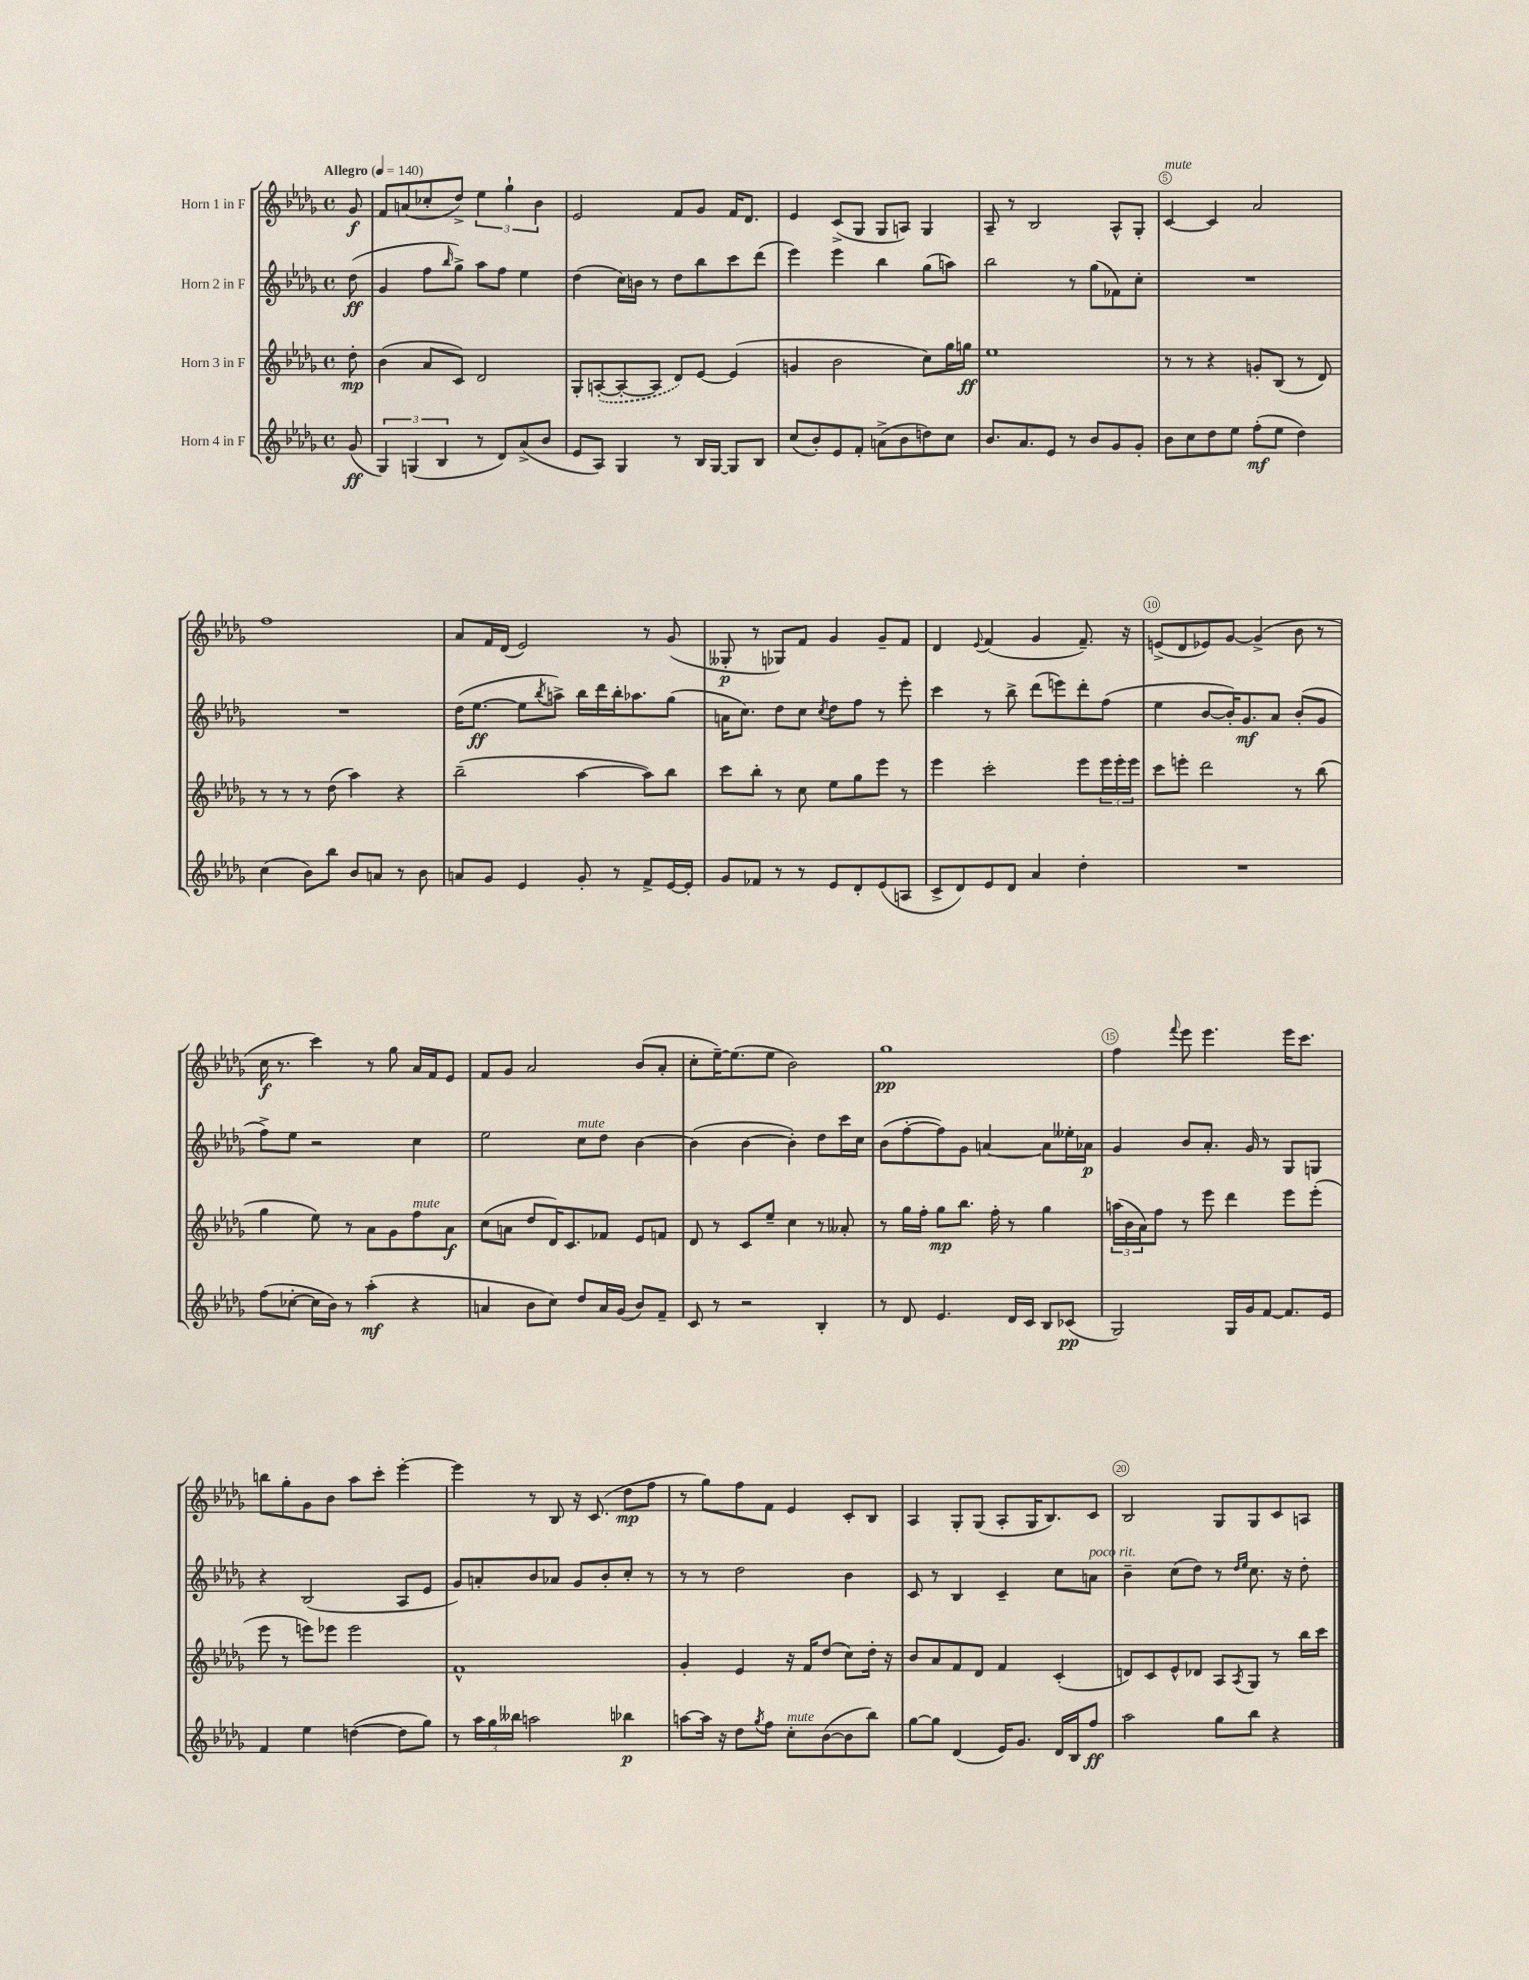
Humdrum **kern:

**kern	**kern	**kern	**kern
*staff4	*staff3	*staff2	*staff1
*clefG2	*clefG2	*clefG2	*clefG2
*k[b-e-a-d-g-]	*k[b-e-a-d-g-]	*k[b-e-a-d-g-]	*k[b-e-a-d-g-]
*M4/4	*M4/4	*M4/4	*M4/4
*met(c)	*met(c)	*met(c)	*met(c)
*MM140	*MM140	*MM140	*MM140
(8g-/	8dd-'\	(8dd-\	8g-/
=	=	=	=
6G-/)	(4b-\	4g-/	8f/L
.	.	.	(8a/
(6G/	.	.	.
.	8a-/L	8ff\L	8cc-'/
6B-/	.	.	.
.	.	16qqbb-/	.
.	8c/J)	8gg-^\J)	8dd-^/J)
8r	2d-/	8aa-\L	6ee-\
8d-/L)	.	8ff\J	.
.	.	.	6gg-`\
(8a-^/	.	4ee-\	.
.	.	.	6b-\
8b-/J	.	.	.
=	=	=	=
8e-/L	8G-'/L	(4dd-\	2e-/
8A-/J)	([8A'/	.	.
4G-/	8A'/_	16cc\LL)	.
.	.	16b\JJ	.
.	8A/]J	8r	.
8r	8d-/L)	8dd-\L	8f/L
16B-/LL	[8e-/J	8bb-\	8g-/J
[16G-/JJ	.	.	.
8G-/]L	(4e-/]	8ccc\	16f/LK
.	.	.	8.d-/J
8B-/J	.	(8ddd-\J	.
=	=	=	=
(8cc/L	4g/	4eee-\)	4e-/
8b-'/)	.	.	.
8e-/	2b-\	4eee-\	(8c^/L
8f'/J	.	.	8G-/J
(8a^\L	.	4bb-\	8G-/L
8b-\	.	.	8A/J)
8dd\)	8cc\L)	(8gg-\L	4G-/
8cc\J	16gg-\L	8aa\J)	.
.	16gg\JJ	.	.
=	=	=	=
8.b-/L	1ee-	2bb-\	8A-~/
.	.	.	8r
8.a-/	.	.	.
.	.	.	2B-/
8e-/J	.	.	.
8r	.	8r	.
8b-/L	.	(8gg-\L	.
8g-/	.	8f-\)	8A-^^/L
8g-'/J	.	8cc'\J	8G-'/J
=	=	=	=
8b-\L	8r	1r	[4c/
8cc\	8r	.	.
8dd-\	4r	.	4c/]
8ee-\J	.	.	.
(8ff'\L	8g'/L	.	2a-/
8ee-\J	(8B-/J	.	.
4dd-\)	8r	.	.
.	8d-/)	.	.
=	=	=	=
(4cc\	8r	1r	1ff
.	8r	.	.
8b-\L)	8r	.	.
8bb-\J	(8dd-\	.	.
8b-/L	4aa-\)	.	.
8a/J	.	.	.
8r	4r	.	.
8b-\	.	.	.
=	=	=	=
8a/L	(2bb-~\	(16dd-\LK	8a-/L
.	.	[8.ee-\J	.
8g-/J	.	.	16f/L
.	.	.	(16d-/JJ
4e-/	.	8ee-\]L	2e-/)
.	.	8qbb-/	.
.	.	8aa^\J)	.
8g-'/	[4aa-\	16bb-\LL	.
.	.	16ddd-\	.
8r	.	16bb-'\J	.
.	.	8.aa-\	.
8f^/L	8aa-\]L)	.	8r
[16e-/L	8bb-\J	(8gg-\J	(8g-/
16e-'/]JJ	.	.	.
=	=	=	=
8g-/L	8ccc\L	16a\LK	8G--'/
.	.	8.cc\J)	.
8f-/J	8bb-'\J	.	8r
8r	8r	8dd-\L	8G-/L)
8r	8cc\	8cc\J	8f/J
.	.	8qcc/	.
8e-/L	8ee-\L	8dd-\L	4g-/
8d-'/	8gg-\	8ff\J	.
(8e-/	8eee-\J	8r	8g-~/L
8A/J	8r	8eee-'\	8f/J
=	=	=	=
8c^/L	4eee-\	4ccc\	4d-/
8d-/)	.	.	.
.	.	.	8qqe-/
8e-/	2ccc'\	8r	(4f/
8d-/J	.	8bb-^\	.
4a-/	.	(8ddd-\L	4g-/
.	.	8eee\)	.
4dd-'\	8eee-\L	8ddd-'\	8.f~/)
.	24eee-\L	(8ff\J	.
.	24eee-'\	.	.
.	.	.	16r
.	24eee-\JJ	.	.
=	=	=	=
1r	8ccc\L	4ee-\	(8e^/L
.	8eee'\J	.	8d-/
.	2ddd-\	[8b-/L	8e-/)
.	.	16b-'/]K)	[8g-/J
.	.	8.g-/	.
.	.	.	(4g-^/]
.	.	8a-/J	.
.	8r	(8b-'/L	8b-\
.	(8bb-\	8g-/J	8r
=	=	=	=
(8ff\L	4gg-\	8ff^\L)	16cc\
.	.	.	8.r
[8cc-'\J	.	8ee-\J	.
16cc-\]LL	8ee-\)	2r	4ccc\)
16b-\JJ)	.	.	.
8r	8r	.	.
(4aa-'\	8a-\L	.	8r
.	8g-\	.	8gg-\
4r	8ff\	4cc\	16a-/LL
.	.	.	16f/J
.	8a-\J	.	8e-/J
=	=	=	=
4a/	(8cc\L	2ee-\	8f/L
.	8a\J	.	8g-/J
8b-\L	8dd-/L	.	2a-/
8cc\J)	16d-/K)	.	.
.	8.c/	.	.
8dd-/L	.	8cc\L	.
16a/L	8f-/J	8dd-\J	.
(16g-/JJ	.	.	.
8b-/L)	8e-/L	[4b-\	(8b-/L
8f~/J	8f/J	.	8a-'/J
=	=	=	=
8c/	8d-/	(4b-\]	8cc'\L
8r	8r	.	[16ee-~\K)
.	.	.	(8.ee-\]
2r	8c/L	[4b-\	.
.	8ee-~/J	.	8ee-\J
.	4cc\	4b-'\])	2b-\)
4B-'/	8r	8dd-\L	.
.	8a--'/	16ccc\L	.
.	.	16cc\JJ	.
=	=	=	=
8r	8r	(8b-\L	1gg-
8d-/	16gg-\LL	[8ff'\	.
.	16ff'\JJ	.	.
4.e-/	8gg-\L	8ff\])	.
.	8.bb-\J	8g-\J	.
.	.	[4a/	.
.	16ff'\	.	.
16d-/LL	8r	.	.
16c/JJ	.	.	.
8B-/L	4gg-\	8a\]L	.
(8c-/J	.	16ee--'\L	.
.	.	16a-\JJ	.
=	=	=	=
2G-/)	(24aa\LL	4g-/	4ff\
.	24b-\	.	.
.	24a-\J)	.	.
.	8ff\J	.	.
.	.	.	8qqfff/
.	8r	8b-/L	8eee-\
.	8eee-\	8.a-'/J	4.eee-\
16G-/LL	4ddd-\	.	.
16g-/J	.	16g-/	.
[8f/J	.	8r	.
8.f/]L	8eee-\L	8G-/L	16eee-\LK
.	.	.	8.ccc\J
.	(8eee-'\J	8G/J	.
16e-/Jk	.	.	.
=	=	=	=
4f/	8eee-\	4r	8bb\L
.	8r	.	8gg-'\
4ee-\	8eee\L)	(2B-/	8g-\
.	8eee-\J	.	8b-\J
([4dd\	2eee-\	.	8aa-\L
.	.	.	8ccc'\J
8dd\]L	.	8A-/L	[4eee-'\
8gg-\J)	.	8e-/J	.
=	=	=	=
8r	1f^^	8g-/L)	4eee-\]
24aa-\LL	.	8a'/	.
24gg-\	.	.	.
24bb--\JJ	.	.	.
2aa\	.	8b-/	8r
.	.	8a-/J	8B-/
.	.	8g-/L	16r
.	.	.	(8.c/
.	.	8b-'/	.
4bb-\	.	8cc'/J	8dd-\L
.	.	8r	8ff\J
=	=	=	=
[8aa\L	4g-'/	8r	8r
16aa\]Jk	.	8r	8gg-\L)
16r	.	.	.
8dd-\L	4e-/	2dd-\	8ff\
8qgg-/	.	.	.
8ff\J	.	.	8f\J
8cc'\L	16r	.	4e-/
.	16f/LK	.	.
([8b-\	(8dd-/J	.	.
8b-\]	8cc\L)	4b-\	8c'/L
8bb-\J)	16dd-'\Jk	.	8B-/J
.	16r	.	.
=	=	=	=
[8gg-\L	8b-/L	8c/	4A-/
8gg-\]J	8a-/	8r	.
(4d-/	8f/	4B-/	8G-'/L
.	8d-/J	.	(8G-/J
16e-/LK)	4f/	4c~/	8A-'/L
8.g-/J	.	.	.
.	.	.	16G-/K
.	.	.	8.B-/)
16d-/LL	(4c'/	8cc\L	.
16B-/J	.	.	.
8ff/J	.	8a\J	8c/J
=	=	=	=
2aa-\	8d/L)	4b-~\	2B-/
.	8c/	.	.
.	8e-^^/	(8cc\L	.
.	8d-/J	8dd-\J)	.
8gg-\L	8A-/L	8r	8G-/L
.	.	16qqdd-/LL	.
.	8qA-/	16qqee-/JJ	.
8bb-\J	8G-/J	8.cc\	8G-/
4r	8r	.	8c/
.	.	16r	.
.	16bb-\LL	8dd-'\	8A/J
.	16ccc\JJ	.	.
==	==	==	==
*-	*-	*-	*-
